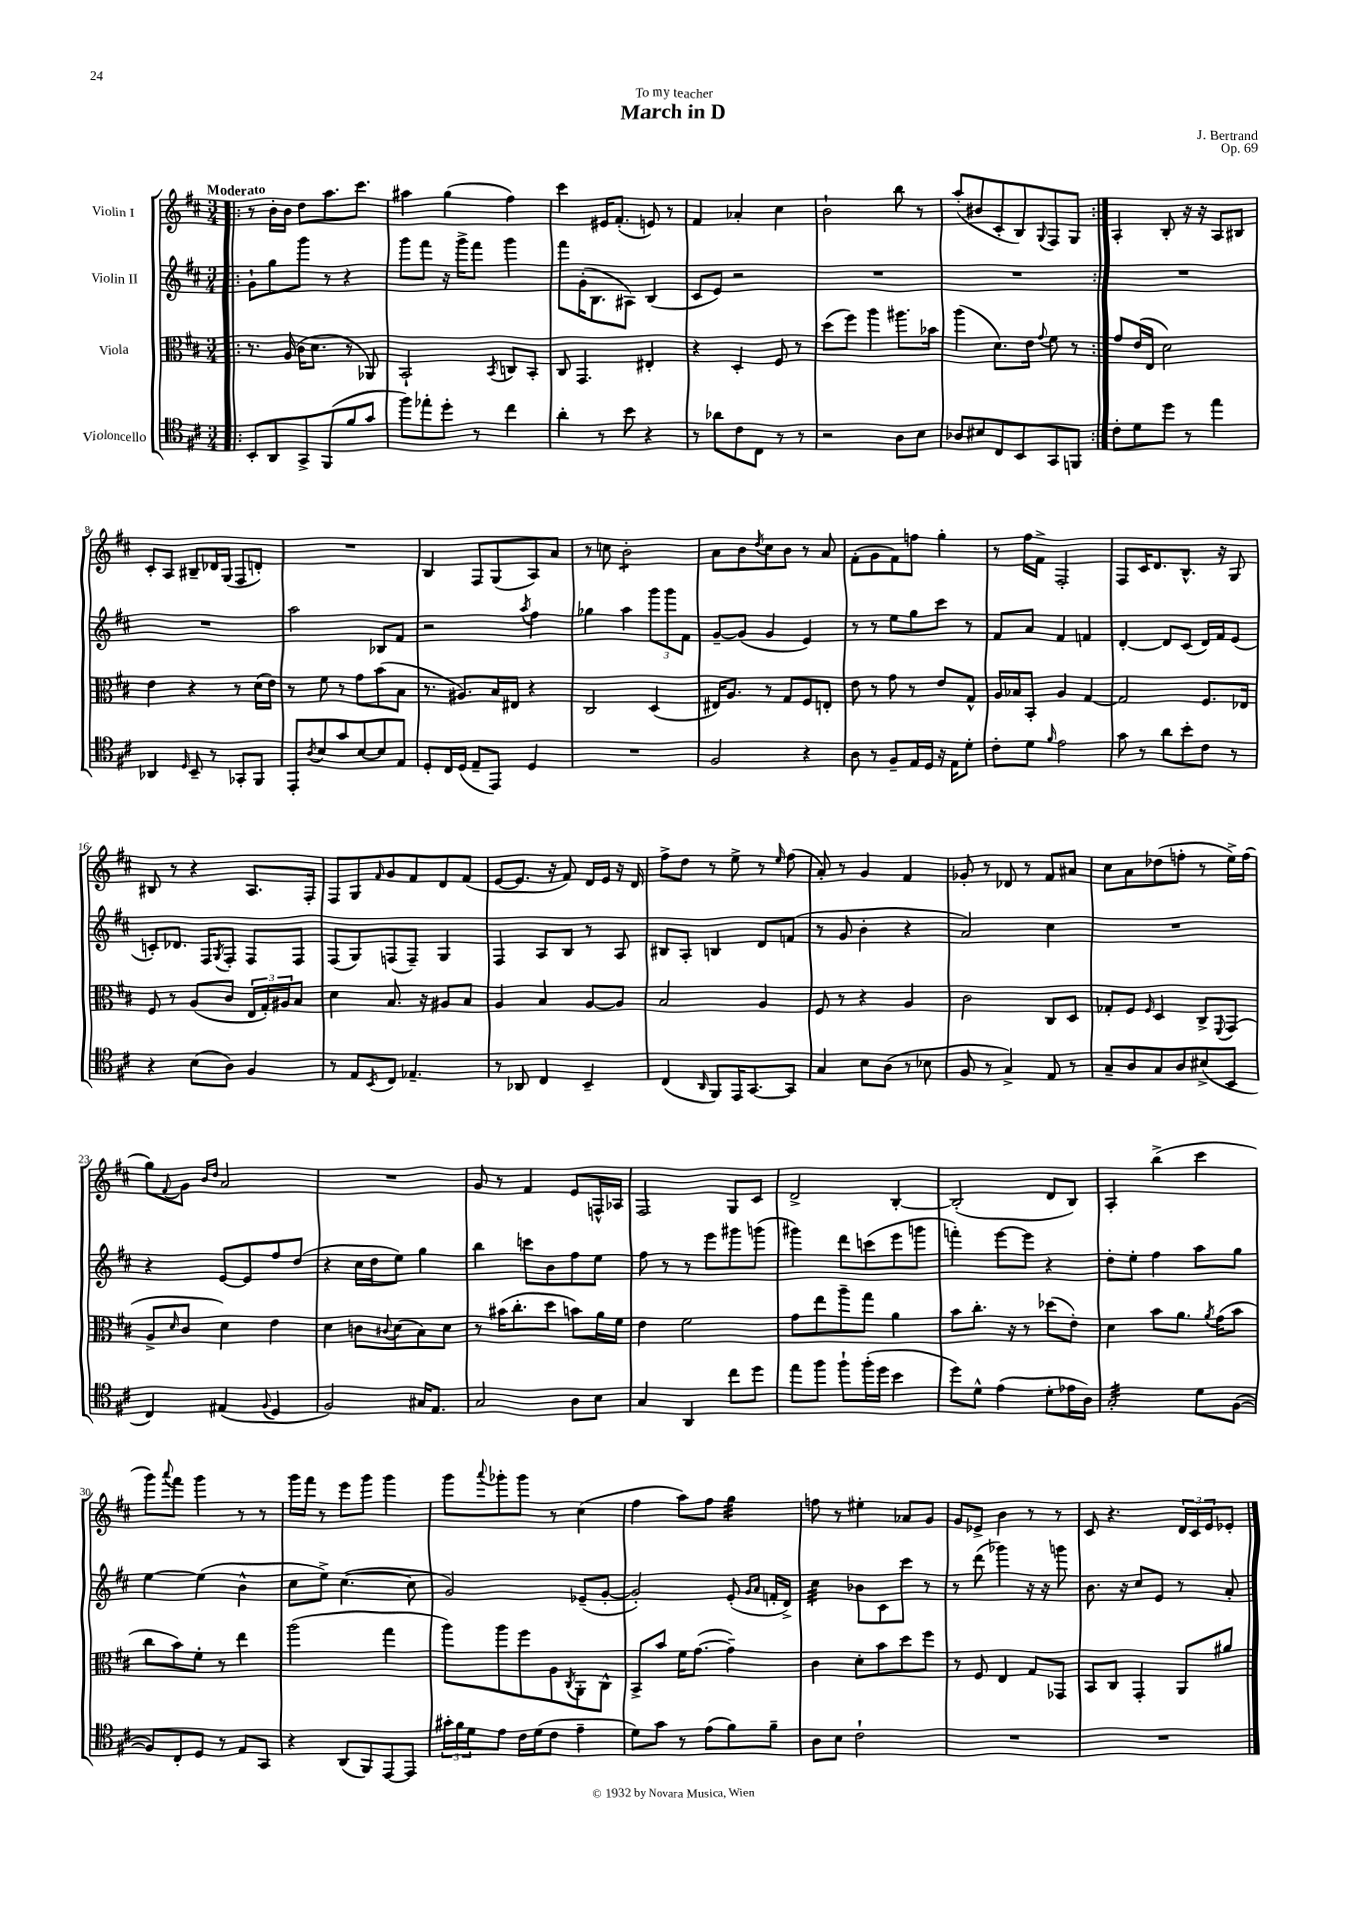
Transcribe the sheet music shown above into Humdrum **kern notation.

**kern	**kern	**kern	**kern
*staff4	*staff3	*staff2	*staff1
*clefC4	*clefC3	*clefG2	*clefG2
*k[f#c#]	*k[f#c#]	*k[f#c#]	*k[f#c#]
*M3/4	*M3/4	*M3/4	*M3/4
=!|:	=!|:	=!|:	=!|:
8BB'	8.r	8g`	8r
8AA	.	8gg	16b'
.	(16A	.	16b
8GG^	16c#	8ggg	8dd
.	8.d	.	.
(8FF#	.	8r	8.aa
8f#	8r	4r	.
.	.	.	8.ccc#
8g	8AA-)	.	.
=	=	=	=
8ff#)	2BB`	8ggg	4aa#
8ee-'	.	8fff#	.
8dd'	.	16r	(4gg
.	.	16ggg^	.
8r	.	8fff#	.
.	8qBB	.	.
4cc#	8C	4ggg	4ff#)
.	8BB'	.	.
=	=	=	=
4a'	8C#	8fff#	4ccc#
.	4.GG	(16g'	.
.	.	8.B	.
8r	.	.	16e#
.	.	.	(8.f#'
8b	.	8A#)	.
4r	4E#'	(4B	8e)
.	.	.	8r
=	=	=	=
8r	4r	8c#	4f#
8a-	.	8e)	.
8c#	4D'	2r	4a-'
8C#	.	.	.
8r	8F#	.	4cc#
8r	8r	.	.
=	=	=	=
2r	(8dd	2.r	2b`
.	8ff#)	.	.
.	4aa	.	.
8A	8.aa#	.	8bb
8B	.	.	8r
.	16b-	.	.
=	=	=	=
8A-	(4aa	2.r	(8aa'
8B#	.	.	8b#
8C#	8.d)	.	8c#'
8BB	.	.	8B)
.	16e	.	.
.	8qqg	.	8qqG
8GG	8f#	.	8F#
8FF	8r	.	8G
=:|!	=:|!	=:|!	=:|!
8c#'	8g	2.r	4A'
8d	(16e	.	.
.	16E	.	.
8dd	2d)	.	8B'
8r	.	.	16r
.	.	.	16r
4ee	.	.	8A
.	.	.	8B#
=	=	=	=
4AA-	4e	2.r	8c#'
.	.	.	8A
16qqD	.	.	.
8BB~	4r	.	8B#~
8r	.	.	16d-
.	.	.	(16G
8GG-'	8r	.	8F#
8FF#	(16d	.	8d')
.	16e)	.	.
=	=	=	=
8EE'	8r	2aa	2.r
8qA	.	.	.
8B	8f#	.	.
8g	8r	.	.
[8B	8g	.	.
8B]	(8b	8B-	.
8E	8B	8f#	.
=	=	=	=
8D'	8.r	2r	4B
16C#	.	.	.
(16D	8.A#)	.	.
8E~	.	.	8F#
8EE)	16B	.	(8G
.	16E#	.	.
.	.	8qaa	.
4D	4r	4ff#	8A)
.	.	.	8a
=	=	=	=
2.r	2C#	4gg-	8r
.	.	.	8cc
.	.	4aa	2b'
.	(4D	12ggg	.
.	.	12ggg	.
.	.	12f#	.
=	=	=	=
2F#	16E#)	[8g~	8a
.	8.A	.	.
.	.	(8g]	8b
.	.	.	8qdd
.	8r	4g	8cc#
.	8G	.	8b
4r	8F#	4e)	8r
.	8E'	.	8a
=	=	=	=
8A	8e	8r	(8f#'
8r	8r	8r	8g
8F#~	8g	8ee	8f#)
16E	8r	8gg	8ff
16D	.	.	.
16r	8e	8ccc#	4gg'
16E	.	.	.
8d'	8G^^	8r	.
=	=	=	=
8c#'	16A	8f#	8r
.	16B-	.	.
8d	8BB'	8a	16ff#
.	.	.	16f#^
16qqf#	.	.	.
2e	4A	4f#	2F#'
.	[4G	4f	.
=	=	=	=
8g	2G]	[4d'	8F#
8r	.	.	16c#
.	.	.	8.d
8a	.	8d]	.
8b'	.	(8c#	8.B^^
8c#	8.F#	16d)	.
.	.	16f#	16r
8r	.	(8e	8G
.	16E-	.	.
=	=	=	=
4r	8F#	8c')	8B#
.	8r	8.d-	8r
(8B	(8A	.	4r
.	.	16F#	.
.	.	8qG	.
8A)	8c#	8F#'	.
4F#	24E	8F#	8.A
.	24G')	.	.
.	24A#	.	.
.	8B	8F#	.
.	.	.	16F#'
=	=	=	=
8r	4d	(8F#	8F#
8E	.	8G)	8G
8qBB	.	.	16qqf#
8C#	8.B	(8F	8g
4.E-~	.	8F~)	8f#
.	16r	.	.
.	8A#	4G	8d
.	8B	.	(8f#
=	=	=	=
8r	4A	4F#	[8e
8AA-	.	.	8.e]
4C#	4B	8A	.
.	.	.	16r
.	.	8B	8f#)
4BB~	[8A	8r	16d
.	.	.	16e
.	8A]	8A	16r
.	.	.	16d
=	=	=	=
(4C#	2B	8B#	8ff#^
.	.	8A'	8dd
16qqAA	.	.	.
8FF#)	.	4B	8r
16EE	.	.	8ee^
[8.GG	.	.	.
.	4A	8d	8r
.	.	.	16qqee
8GG]	.	(8f	(8ff#
=	=	=	=
4G	8F#	8r	8a')
.	8r	8g	8r
8B	4r	4b'	4g
(8A	.	.	.
8r	4A	4r	4f#
8B-	.	.	.
=	=	=	=
8F#	2c#	2a)	8g-'
8r	.	.	8r
4G^)	.	.	8d-
.	.	.	8r
8E	8C#	4cc#	8f#
8r	8D	.	8a#
=	=	=	=
8G~	8G-'	2.r	8cc#
8A	8F#	.	8a
.	16qqF#	.	.
8G	4D	.	(8dd-
8A	.	.	8ff'
(8B#^	8C#^	.	8r
.	8qqFF#	.	.
8BB	(8GG	.	16ee^)
.	.	.	(16ff
=	=	=	=
4C#)	8A^	4r	8gg)
.	16qqd	.	8qqf#
.	8c#	.	8g
.	.	.	16qqb
.	.	.	16qqdd
(4E#	4d)	[8e	2a
.	.	8e]	.
8qqF#	.	.	.
4D	4e	8ff#	.
.	.	(8dd	.
=	=	=	=
2F#)	4d	4r	2.r
.	8c	16cc#	.
.	.	16dd	.
.	8qqc#	.	.
.	(8d	8ee)	.
16G#	8B)	4gg	.
8.E	.	.	.
.	8d	.	.
=	=	=	=
2G	8r	4bb	8g
.	(16b#	.	8r
.	8.cc#'	.	.
.	.	8ccc	4f#
.	8dd	8b	.
8A	8b)	8ff#	8e
8B	16a	8ee	16F^^
.	16f#	.	16A-
=	=	=	=
4G	4e	8ff#	2F#
.	.	8r	.
4AA	2f#	8r	.
.	.	8eee	.
8cc#	.	8ggg#	8G
8dd	.	(8ggg	8c#
=	=	=	=
8ee	8g	4ggg#)	2d^
8ff#	8ee	.	.
8ff#`	8aa~	8ddd	.
(16ff#'	8gg	(8ccc	.
16dd	.	.	.
4b	4a	8eee	[4B'
.	.	8ggg	.
=	=	=	=
8dd)	8b	4fff')	(2B']
8d^^	8.cc#'	.	.
(4e	.	[8eee	.
.	16r	.	.
.	8r	8eee]	.
8d'	(8dd-	4r	8d
16e-	8e')	.	8B)
16A)	.	.	.
=	=	=	=
2G'	4d	8dd'	4A'
.	.	8ee'	.
.	8b	4ff#	(4bb^
.	8.a	.	.
8d	.	8aa	4ccc#
.	8qa	.	.
.	(16g	.	.
([8F#	8b	8gg	.
=	=	=	=
8F#])	8cc#	[4ee	8ggg)
.	.	.	8qqaaa
8C#'	8b)	.	8fff#
8D	8f#'	(4ee]	4ggg
8r	8r	.	.
8E	4ee	4b^^	8r
8GG	.	.	8r
=	=	=	=
4r	(2aa	8cc#	16ggg
.	.	.	16fff#
.	.	8ee^)	8r
(8AA	.	([4.cc#	8eee
8FF#)	.	.	8ggg
[8EE	4gg	.	4ggg
8EE]	.	8cc#]	.
=	=	=	=
24g#'	8aa)	2g)	8ggg
24f#	.	.	.
24d	.	.	.
.	.	.	8qqaaa
8e	8aa	.	8ggg-'
16c#	8ff#	.	8ggg-
(16d	.	.	.
8c#	8A	.	8r
.	8qC#	.	.
4e~	8AA'	(8e-~	(4cc#
.	8C#^^	[8g'	.
=	=	=	=
8d)	8BB^	2g'])	4ff#
8g	8b	.	.
8r	16f#	.	8aa)
.	([8.g	.	.
(8e	.	.	8ff#
8f#)	4g~])	(8e'	4gg
.	.	16qqg	.
.	.	16qqa	.
8f#~	.	16f'	.
.	.	16d^)	.
=	=	=	=
8A	4c#	4cc#	8ff
8B	.	.	8r
2c#`	8d'	8b-	4ee#'
.	8b	8c#	.
.	8dd	8ccc#	8a-
.	8ff#	8r	8g
=	=	=	=
2.r	8r	8r	8g
.	8F#	(8ddd	8e-^
.	4E	4ggg-)	4b
.	8G	16r	8r
.	.	16r	.
.	8GG-	8ggg	8r
=	=	=	=
2.r	8BB	8.b	8c#
.	8C#	.	4.r
.	.	16r	.
.	4GG'	8cc#	.
.	.	8e	.
.	8AA	8r	24d
.	.	.	24c#
.	.	.	24e
.	8a#	8a'	8e-'
==	==	==	==
*-	*-	*-	*-
